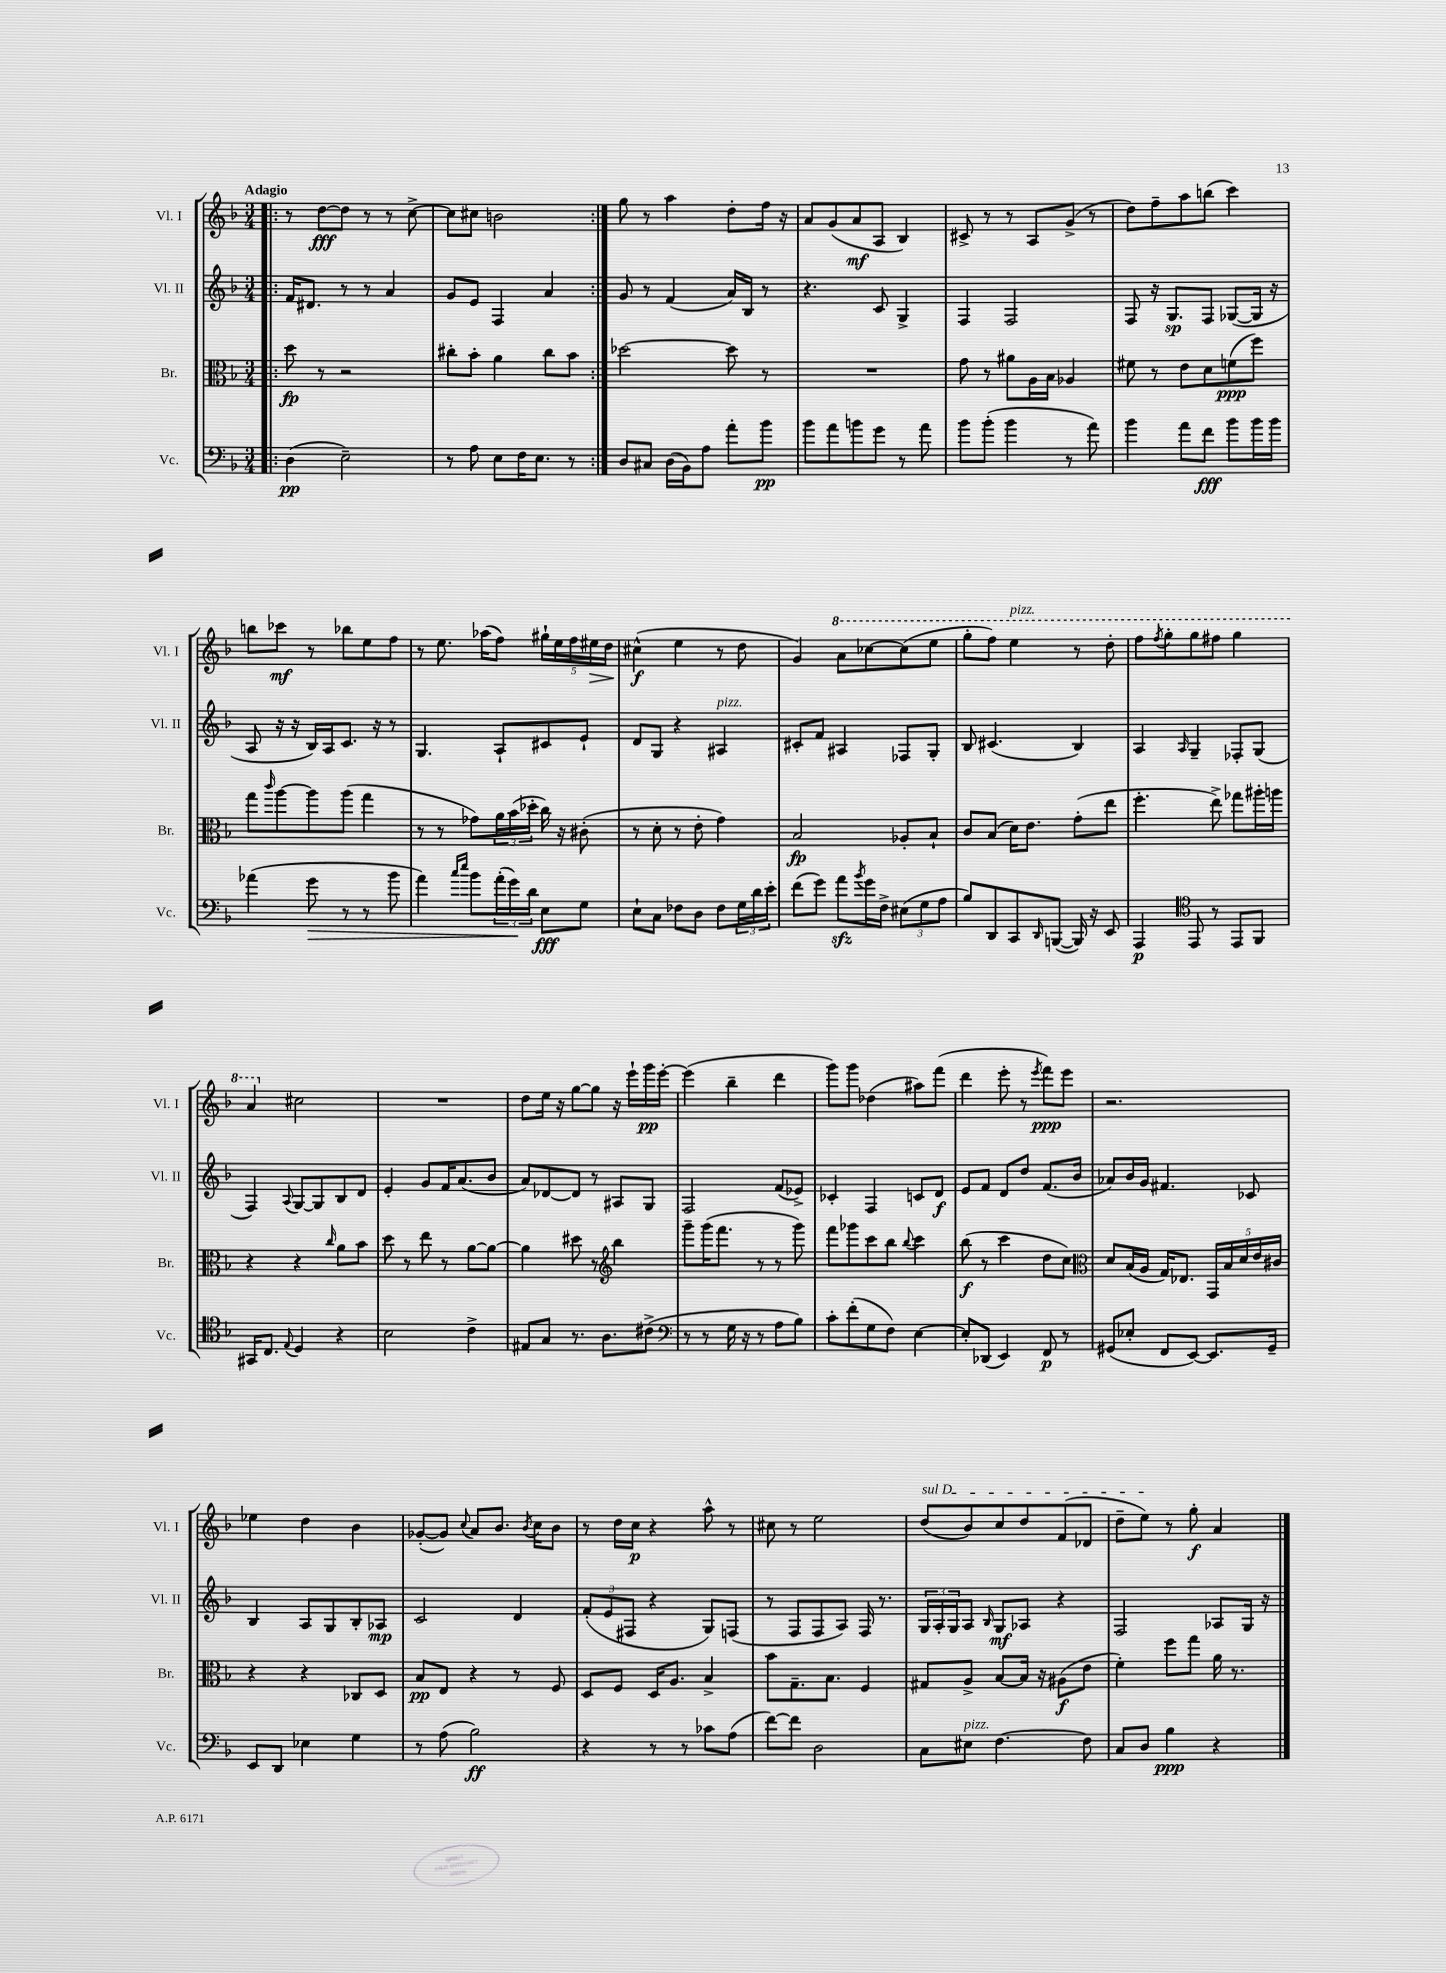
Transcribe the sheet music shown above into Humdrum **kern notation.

**kern	**kern	**kern	**kern
*staff4	*staff3	*staff2	*staff1
*clefF4	*clefC3	*clefG2	*clefG2
*k[b-]	*k[b-]	*k[b-]	*k[b-]
*M3/4	*M3/4	*M3/4	*M3/4
=!|:	=!|:	=!|:	=!|:
(4D\	8dd\	16f/LK	8r
.	.	8.d#/J	.
.	8r	.	[8dd\L
2E~\)	2r	8r	8dd\]J
.	.	8r	8r
.	.	4a/	8r
.	.	.	[8cc^\
=	=	=	=
8r	8cc#'\L	8g/L	8cc\]L
8A\	8b-'\J	8e/J	8cc#\J
8E\L	4a\	4F/	2b\
16F\K	.	.	.
8.E\J	.	.	.
.	8cc#\L	4a/	.
8r	8b-\J	.	.
=:|!	=:|!	=:|!	=:|!
8D/L	[2dd-\	8g/	8gg\
8C#/J	.	8r	8r
(16D\LL	.	(4f/	4aa\
16BB-\J)	.	.	.
8A\J	.	.	.
8a'\L	8dd-\]	16a/LL)	8dd'\L
.	.	16B-/JJ	.
8b-\J	8r	8r	16ff\Jk
.	.	.	16r
=	=	=	=
8b-\L	2.r	4.r	8a/L
8a\	.	.	(8g/
8b\	.	.	8a/
8g\J	.	8c/	8A/J
8r	.	4G^/	4B-/)
8a\	.	.	.
=	=	=	=
8b-\L	8g\	4F/	8c#^/
(8b-'\J	8r	.	8r
4b-\	8a#\L	2F/	8r
.	16A\L	.	8A/L
.	16B-\JJ	.	.
8r	4A-/	.	(8g^/J
8a\)	.	.	8r
=	=	=	=
4b-\	8f#\	8F/	8dd\L)
.	8r	16r	8ff~\
.	.	8.G/L	.
8a\L	8e\L	.	8aa\
8f\J	8d\	8F/J	(8bb\J
8b-\L	(8f\	([8G-/L	4ccc\)
16b-\L	8ff\J)	16G-/]Jk	.
16b-\JJ	.	16r	.
=	=	=	=
(4a-\	8gg\L	8A/	8bb\L
.	16qqccc/	.	.
.	[8aa\	16r	8ccc-\J
.	.	16r	.
8g\	8aa\]	16B-/LL)	8r
.	.	16A/J	.
8r	(8aa\J	8.c/J	8bb-\L
8r	4gg\	.	8ee\
.	.	16r	.
8b-\	.	8r	8ff\J
=	=	=	=
4a\)	8r	4.G/	8r
.	8r	.	8.ee\
16qqcc/LL	.	.	.
16qqee/JJ	.	.	.
8b-\L	8g-\L)	.	.
.	.	.	(16aa-\LK
(24a'\L	24a\L	8A`/L	8ff\J)
24g\)	(24b-\	.	.
24d\JJ	24dd-'\JJ	.	.
8E\L	16cc\)	8c#/	20gg#`\LL
.	.	.	20ee\
.	16r	.	.
.	.	.	20ff\
8G\J	(8c#'\	8e`/J	.
.	.	.	20ee#\
.	.	.	20dd\JJ
=	=	=	=
8E`\L	8r	8d/L	(4cc#^^\
8C\J	8d'\	8G/J	.
8F-\L	8r	4r	4ee\
8D\J	8e'\	.	.
8F-\L	4g\)	4A#/	8r
24G\L	.	.	8dd\
24d\	.	.	.
24e'\JJ	.	.	.
=	=	=	=
(8f\L	2B-/	8c#'/L	4g/)
8g\J)	.	8f/J	.
8a\L	.	4A#/	8aa\L
8qb-/	.	.	.
16g\L	.	.	[8ccc-\
16F^\JJ	.	.	.
(12E#\L	8A-'/L	8F-/L	(8ccc-\]
12G\	.	.	.
.	8B-`/J	8G'/J	8eee\J
12A\J	.	.	.
=	=	=	=
8B-/L)	8c/L	8B-/	8ggg'\L
8DD/	(8B-/J	(4.c#/	8fff\J)
8CC/	16d\LK)	.	4eee\
.	8.e\J	.	.
16qqDD/	.	.	.
([8BBB/J	.	.	.
16BBB/])	(8g'\L	4B-/)	8r
16r	.	.	.
8EE/	8ee\J	.	8ddd'\
=	=	=	=
4AAA/	4.ff'\	4A/	8fff\L
.	.	.	8qfff/
.	.	.	8ggg'\
*clefC4	*	*	*
.	.	16qqA/	.
8EE/	.	4G~/	8ggg\
8r	8ee^\)	.	8fff#\J
8EE/L	8gg-\L	8F-'/L	4ggg\
8FF/J	16aa#'\L	(8G/J	.
.	16aa\JJ	.	.
=	=	=	=
16GG#/LK	4r	4F/)	4aa/
8.C/J	.	.	.
8qqE/	.	8qqA/	.
4D/	4r	[8G/L	2cc#\
.	.	8G/]	.
.	16qqcc/	.	.
4r	8a\L	8B-/	.
.	8b-\J	8d/J	.
=	=	=	=
2B-\	8dd\	4e'/	2.r
.	8r	.	.
.	8ee\	8g/L	.
.	8r	16f/K	.
.	.	(8.a/	.
4c^\	[8a\L	.	.
.	8a\_J	8b-/J	.
=	=	=	=
8E#/L	4a\]	8a/L)	8dd\L
8G/J	.	[8d-/	16ee\Jk
.	.	.	16r
8.r	8dd#\	8d-/]J	[8gg\L
.	8r	8r	8gg\]J
8.A\L	.	.	.
*	*clefG2	*	*
.	4bb-\	8A#/L	16r
.	.	.	16eee`\LL
(8c#^\J	.	8G/J	16ggg\
.	.	.	[16eee'\JJ
=	=	=	=
*clefF4	*	*	*
8r	8ggg~\L	2F/	(4eee\]
8r	(16ggg\K	.	.
.	8.fff\J	.	.
16G\	.	.	4bb-~\
16r	.	.	.
8r	8r	.	.
8A\L	8r	(8f/L	4ddd\
8B-\J)	8ggg\)	8e-^/J)	.
=	=	=	=
8c'\L	8fff\L	4c-'/	8ggg\L)
(8f'\	8ggg-\	.	8ggg\J
8G\	8ccc\	4F/	(4dd-\
8F\J)	8bb-\J	.	.
.	8qqbb-/	.	.
[4E\	4ccc\	8c/L	8aa#\L)
.	.	8d/J	(8fff\J
=	=	=	=
8E'/]L	(8bb-\	8e/L	4ddd\
(8DD-/J	8r	8f/J	.
4EE/)	4ccc\	8d/L	8eee'\
.	.	8dd/J	8r
.	.	.	8qeee/
8FF/	8dd\L	(8.f/L	8fff\L)
8r	8cc\J)	.	8eee\J
.	.	16b-/Jk	.
=	=	=	=
*	*clefC3	*	*
(8GG#/L	8d/L	8a-/L)	2.r
8E-'/J	(16B-/L	16b-/L	.
.	16A/JJ	16g/JJ	.
8FF/L	16G/LK)	4.f#/	.
.	8.E-/J	.	.
[8EE/J)	.	.	.
8.EE/]L	20GG/LL	.	.
.	20B-/	.	.
.	20d/	.	.
.	.	8c-/	.
.	20e/	.	.
16GG#~/Jk	.	.	.
.	20c#/JJ	.	.
=	=	=	=
8EE/L	4r	4B-/	4ee-\
8DD/J	.	.	.
4E-\	4r	8A/L	4dd\
.	.	8G/	.
4G\	8C-/L	8B-'/	4b-\
.	8D/J	8A-/J	.
=	=	=	=
8r	8B-/L	2c/	([8g-'/L
(8A\	8E/J	.	8g-/]J)
.	.	.	8qqcc/
2B-\)	4r	.	8a/L
.	.	.	8.b-/J
.	8r	4d/	.
.	.	.	8qb-/
.	.	.	16cc\LK
.	8F/	.	8b-\J
=	=	=	=
4r	8D/L	(12f'/L	8r
.	.	12e/	.
.	8F/J	.	16dd\LL
.	.	12F#/J	.
.	.	.	16cc\JJ
8r	16D/LK	4r	4r
.	8.A/J	.	.
8r	.	.	.
8c-\L	4B-^/	8G/L)	8aa^^\
(8A\J	.	(8F/J	8r
=	=	=	=
[8f\L)	8b-\L	8r	8cc#\
8f\]J	8.G~\	8F/L	8r
2D\	.	8F/	2ee\
.	8.B-\J	.	.
.	.	8A/J)	.
.	4F/	16F/	.
.	.	8.r	.
=	=	=	=
8C\L	8G#/L	24G/LL	(8dd/L
.	.	24A'/	.
.	.	24G/J	.
8E#\J	8A^/J	8A/J	8b-/)
.	.	16qqB-/	.
[4.F\	[8B-/L	8G/L	8cc/
.	16B-/]Jk	8A-/J	8dd/
.	16r	.	.
.	(8A#\L	4r	(8f/
8F\]	8e\J	.	8d-/J
=	=	=	=
8C/L	4f'\)	2F/	8dd~\L
8D/J	.	.	8ee\J)
4B-\	8ff\L	.	8r
.	8gg\J	.	8gg'\
4r	16a\	8A-/L	4a/
.	8.r	.	.
.	.	16G/Jk	.
.	.	16r	.
==	==	==	==
*-	*-	*-	*-
